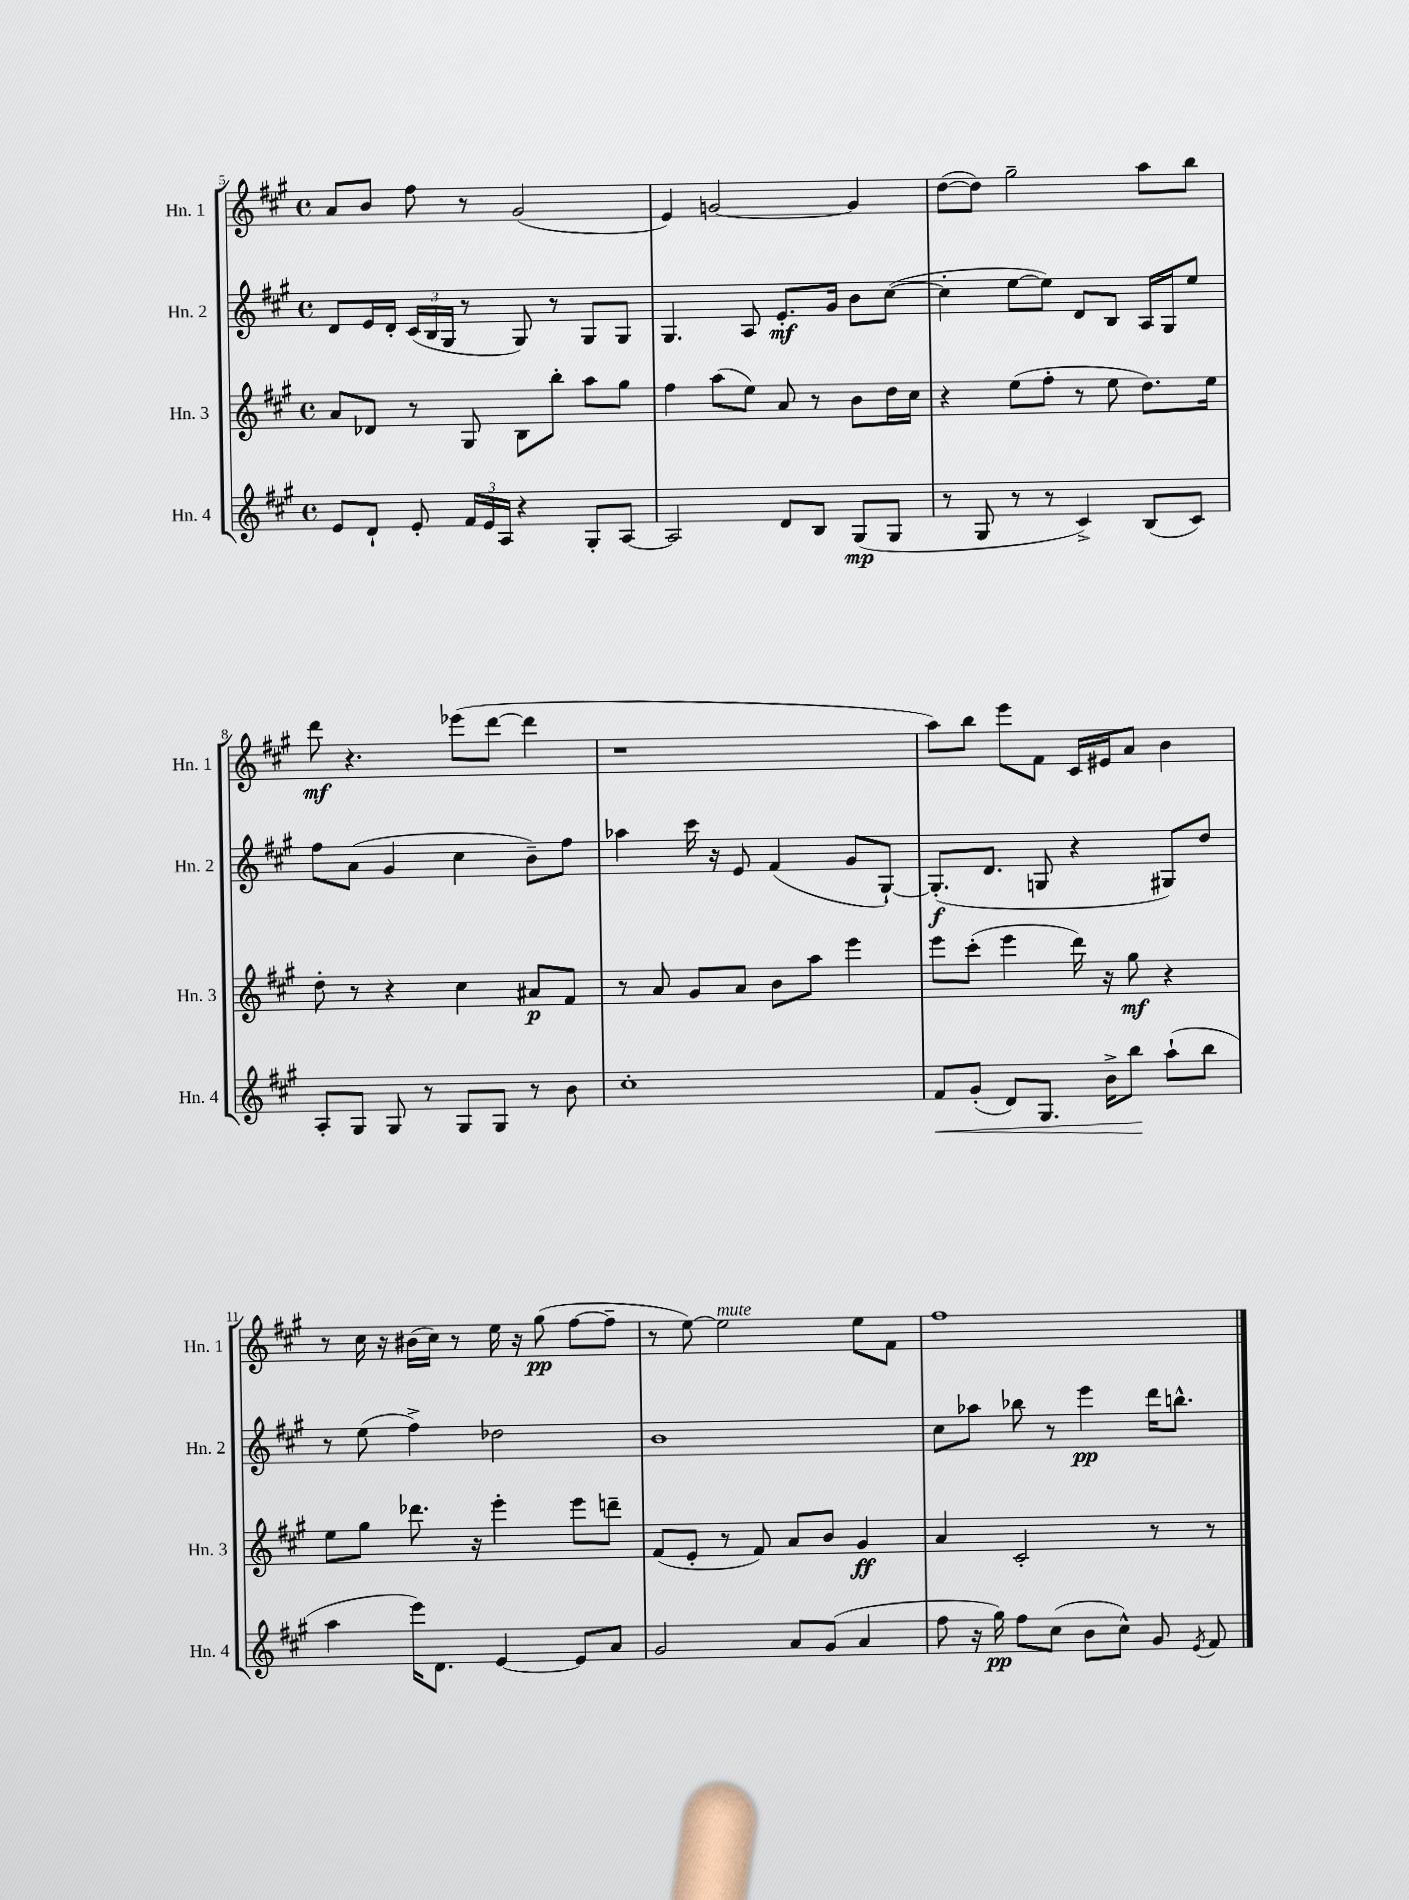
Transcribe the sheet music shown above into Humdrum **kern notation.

**kern	**kern	**kern	**kern
*staff4	*staff3	*staff2	*staff1
*clefG2	*clefG2	*clefG2	*clefG2
*k[f#c#g#]	*k[f#c#g#]	*k[f#c#g#]	*k[f#c#g#]
*M4/4	*M4/4	*M4/4	*M4/4
*met(c)	*met(c)	*met(c)	*met(c)
8e	8a	8d	8a
8d`	8d-	16e	8b
.	.	16d'	.
8e'	8r	(24c#	8ff#
.	.	24B	.
.	.	24G#	.
24f#	8G#	8r	8r
24e	.	.	.
24A	.	.	.
4r	8B	8G#)	(2g#
.	8bb'	8r	.
8G#'	8aa	8G#	.
[8A	8gg#	8G#	.
=	=	=	=
2A]	4ff#	4.G#	4e)
.	(8aa	.	[2g
.	8ee)	8A	.
8d	8a	8.e'	.
8B	8r	.	.
.	.	16g#	.
(8G#	8b	8b	4g]
8G#	16dd	([8cc#	.
.	16cc#	.	.
=	=	=	=
8r	4r	4cc#']	([8dd
8G#	.	.	8dd])
8r	(8ee	[8ee	2gg#~
8r	8ff#'	8ee])	.
4c#^)	8r	8d	.
.	8ee	8B	.
(8B	8.dd)	16A	8aa
.	.	16G#	.
8c#)	.	8ee	8bb
.	16ee	.	.
=	=	=	=
8A'	8dd'	8ff#	8ddd
8G#	8r	(8a	4.r
8G#	4r	4g#	.
8r	.	.	.
8G#	4cc#	4cc#	(8eee-
8G#	.	.	[8ddd
8r	8a#	8b~)	4ddd]
8b	8f#	8ff#	.
=	=	=	=
1cc#'	8r	4aa-	1r
.	8a	.	.
.	8g#	16ccc#	.
.	.	16r	.
.	8a	8e	.
.	8b	(4f#	.
.	8aa	.	.
.	4eee	8g#	.
.	.	[8G#`)	.
=	=	=	=
8f#	8eee	(8.G#']	8aa)
(8g#'	(8ccc#'	.	8bb
.	.	8.d	.
8d)	4eee	.	8eee
8.G#	.	8G	8f#
.	16ddd)	4r	16c#
16b^	16r	.	16e#
8bb	8gg#	.	8a
(8aa`	4r	8G#)	4b
8bb	.	8dd	.
=	=	=	=
4aa	8ee	8r	8r
.	8gg#	(8ee	16cc#
.	.	.	16r
16eee)	8.ddd-	4ff#^)	(16b#
8.d	.	.	16cc#)
.	.	.	8r
.	16r	.	.
[4e	4eee'	2dd-	16ee
.	.	.	16r
.	.	.	(8gg#
8e]	8eee	.	[8ff#
8a	8ddd~	.	8ff#~]
=	=	=	=
2g#	(8f#	1b	8r
.	8e'	.	[8ee)
.	8r	.	2ee]
.	8f#)	.	.
8a	8a	.	.
(8g#	8b	.	.
4a	4g#	.	8ee
.	.	.	8f#
=	=	=	=
8ff#	4a	8cc#	1ff#
16r	.	8aa-	.
16gg#)	.	.	.
8ff#	2c#'	8bb-	.
(8cc#	.	8r	.
8b	.	4eee	.
8cc#^^)	.	.	.
8g#	8r	16ddd	.
.	.	8.bb^^	.
8qe	.	.	.
8f#	8r	.	.
==	==	==	==
*-	*-	*-	*-
